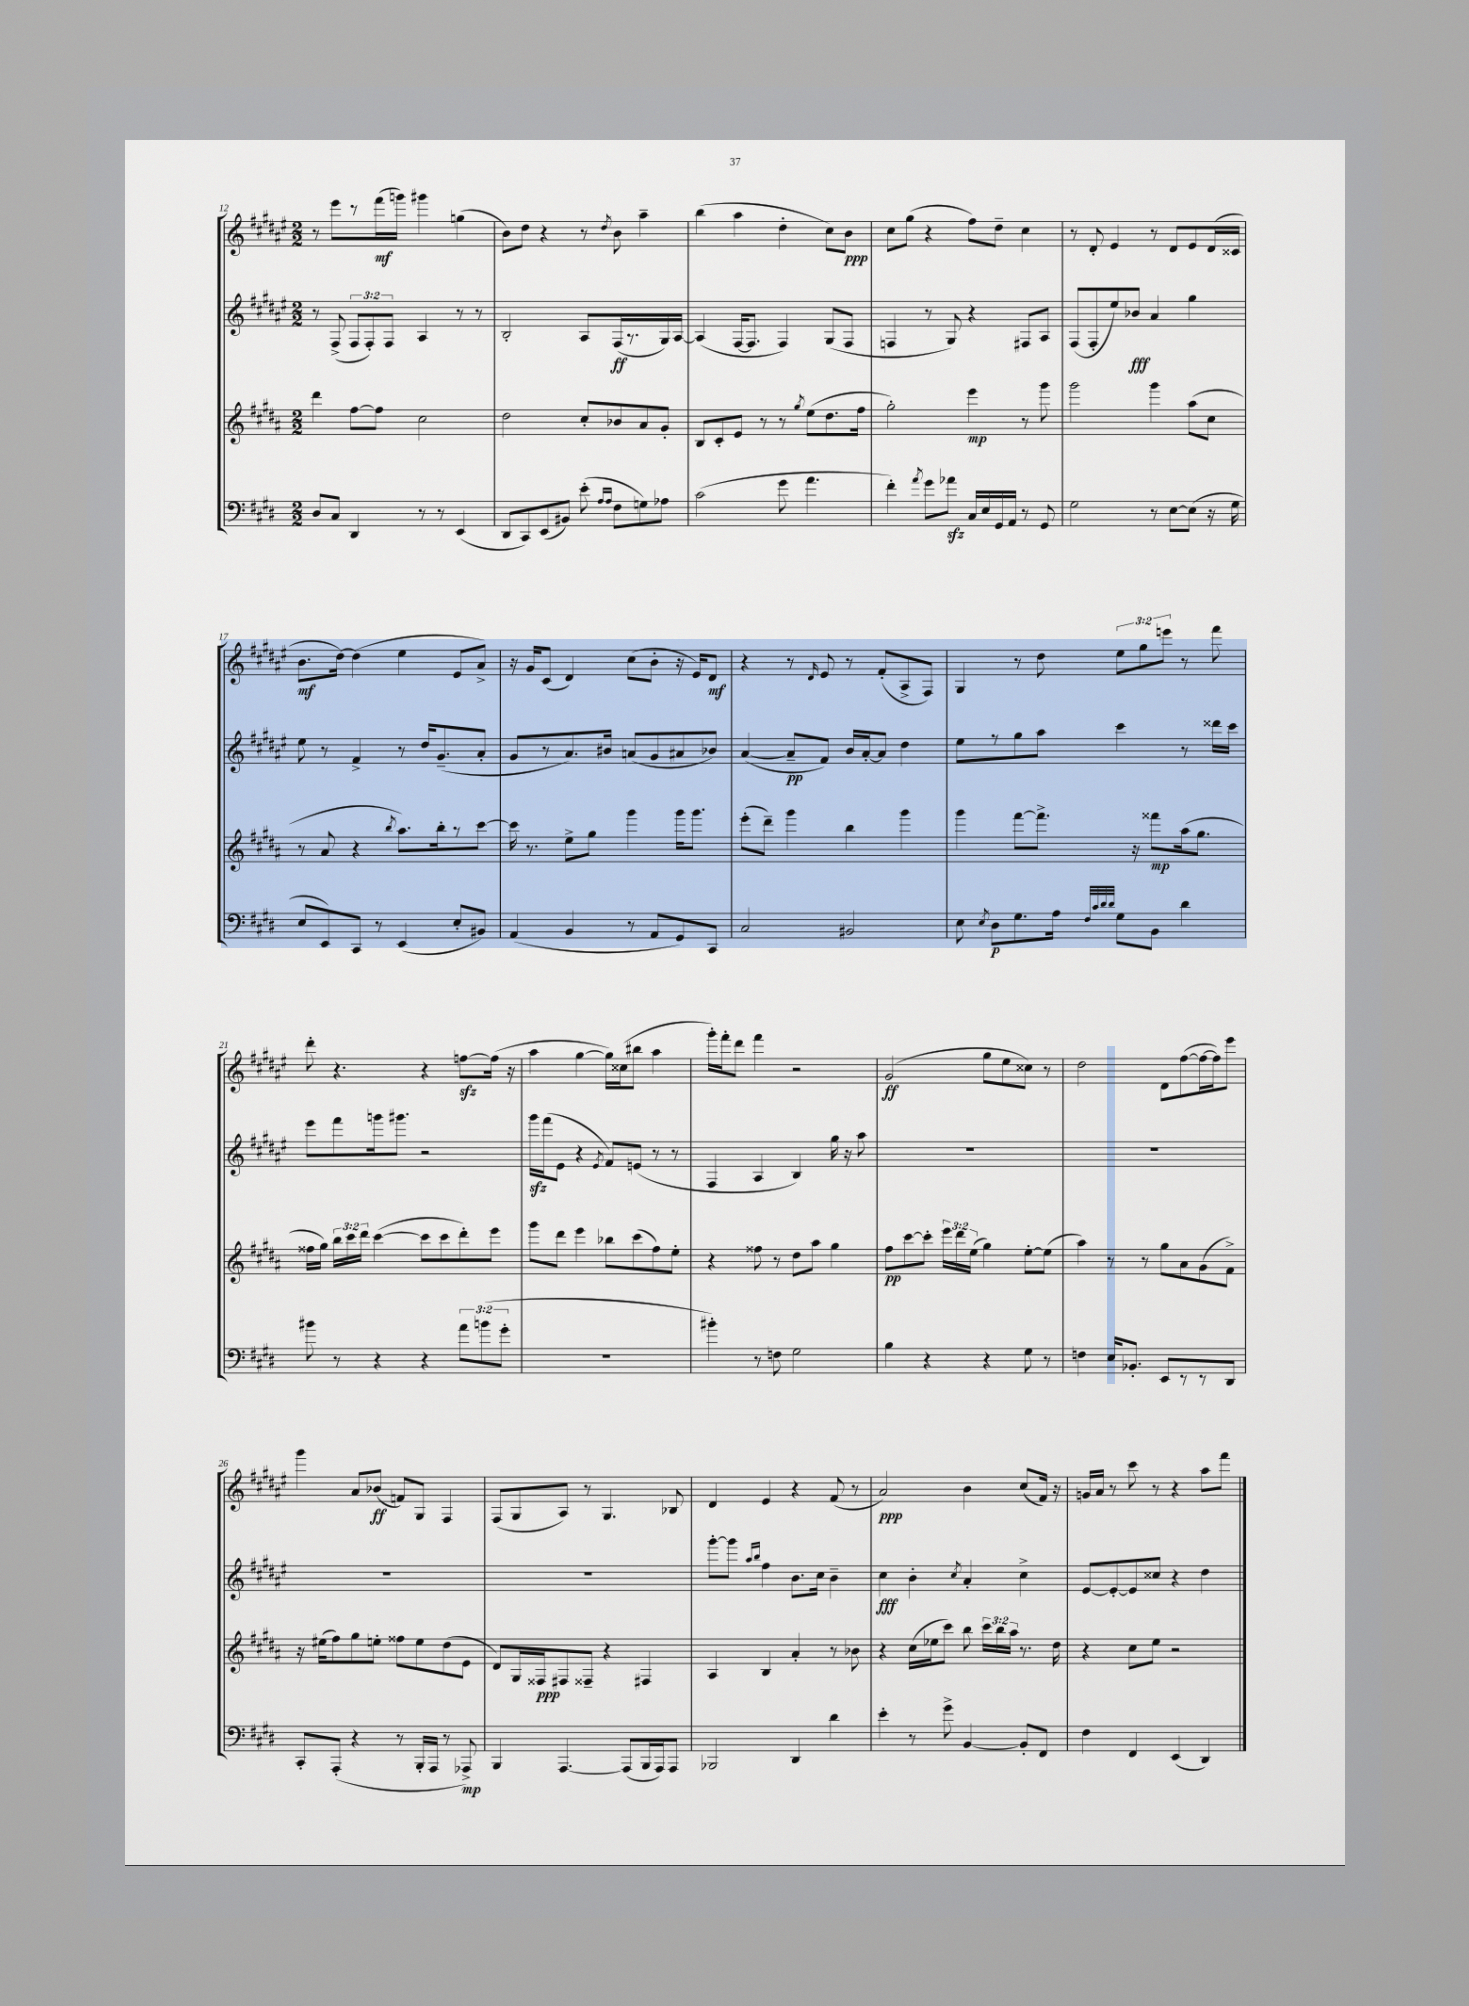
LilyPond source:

<<
\new StaffGroup <<
\new Staff = "s0" {
    \clef treble \key fis \major \numericTimeSignature \time 2/2 \override Staff.TupletNumber.text = #tuplet-number::calc-fraction-text
    \autoBeamOff r8 eis'''8[ r8 fis'''16\mf( g'''16]) gis'''4 g''4( |
    b'8[) dis''8] r4 r8 \acciaccatura { dis''8 } b'8 ais''4-- |
    b''4( ais''4 dis''4-. cis''8[) b'8]\ppp |
    cis''8[ gis''8]( r4 fis''8[) dis''8]-- cis''4 |
    r8 dis'8-. eis'4 r8 dis'8[ eis'8 dis'16( cisis'16] |
    b'8.[\mf dis''16]~) dis''4( eis''4 eis'8[ ais'8]->) |
    r16 gis'16[ cis'8]( dis'4) cis''8[( b'8]-. r16 eis'16[) dis'8]\mf |
    r4 r8 \grace { dis'16 } eis'8 r8 fis'8[-.( ais8-> fis8]) |
    gis4 r8 dis''8 \tuplet 3/2 { eis''8[ gis''8 e'''8] } r8 fis'''8 |
    dis'''8-. r4. r4 f''8[~\sfz f''16]( r16 |
    ais''4 gis''4~ gis''16[) cisis''16( bis''8] ais''4 |
    gis'''16[-.) fis'''16-. dis'''8] fis'''4 r2 |
    gis'2\ff( gis''8[ eis''8 cisis''8]) r8 |
    dis''2 dis'8[ fis''8~( fis''16~ fis''16) eis'''8] |
    gis'''4 ais'8[ bes'8]\ff( f'8[) gis8] fis4 |
    fis8[( gis8 ais8]) r8 gis4. bes8 |
    dis'4 eis'4 r4 fis'8( r8 |
    ais'2\ppp) b'4 cis''8[( fis'16]) r16 |
    g'16[ ais'16] r8 cis'''8 r8 r4 ais''8[ fis'''8] \bar "|." |
}
\new Staff = "s1" {
    \clef treble \key fis \major \numericTimeSignature \time 2/2 \override Staff.TupletNumber.text = #tuplet-number::calc-fraction-text
    \autoBeamOff r8 fis8->( \tuplet 3/2 { fis8[ fis8-.) fis8] } ais4 r8 r8 |
    b2-. ais8[ fis16\ff( r8. gis16) ais16]~ |
    ais4( fis16[~ fis8.] fis4) gis8[( fis8] |
    f4 r8 gis8) r4 fis8[ ais8] |
    fis8[( fis8-. eis''8) bes'8]\fff ais'4 gis''4 |
    eis''8 r8 fis'4-> r8 dis''16[ gis'8.--( ais'8]-. |
    gis'8[ r8 ais'8.) bis'16] a'8[( gis'8 ais'8 bes'8]) |
    ais'4~( ais'8[--\pp fis'8]) b'16[ ais'16~-. ais'8] dis''4 |
    eis''8[ r8 gis''8 ais''8] cis'''4 r8 disis'''16[ cis'''16] |
    eis'''8[ fis'''8 g'''16 gis'''8.] r2 |
    gis'''16[\sfz fis'''16( eis'8] r4 \acciaccatura { eis'8 } fis'8[) e'8]( r8 r8 |
    fis4 ais4 b4) gis''16 r16 ais''8 |
    R1 |
    R1 |
    R1 |
    R1 |
    gis'''8[~-. gis'''8] \grace { ais''16[ b''16] } fis''4 b'8.[ cis''16] b'4-- |
    cis''4\fff b'4-. \acciaccatura { cis''8 } ais'4-. cis''4-> |
    eis'8[~ eis'8~-. eis'8 cisis''8] r4 dis''4 \bar "|." |
}
\new Staff = "s2" {
    \clef treble \key b \major \numericTimeSignature \time 2/2 \override Staff.TupletNumber.text = #tuplet-number::calc-fraction-text
    \autoBeamOff dis'''4 fis''8[~ fis''8] cis''2 |
    dis''2 cis''8[-. bes'8 ais'8 gis'8]-. |
    b8[ cis'8-. e'8] r8 r8 \acciaccatura { gis''8 } e''8[( dis''8. fis''16] |
    gis''2-.) e'''4\mp r8 gis'''8 |
    gis'''2 gis'''4 ais''8[( cis''8] |
    r8 ais'8 r4 \acciaccatura { b''8 } ais''8.[) b''16-. r8 cis'''8]~ |
    cis'''16 r8. e''8[-> gis''8] gis'''4 gis'''16[ gis'''8.] |
    e'''8[-.( dis'''8]--) gis'''4 b''4 gis'''4 |
    gis'''4 fis'''8[~ fis'''8.]-> r16 fisis'''8[\mp ais''16( gis''8.] |
    fisis''16[ gis''16]) \tuplet 3/2 { b''16[ cis'''16 dis'''16] } cis'''4~( cis'''8[ cis'''8 dis'''8-.) e'''8] |
    gis'''8[ dis'''8] e'''4 bes''8[ cis'''8( fis''8) e''8]-. |
    r4 fisis''8 r8 dis''8[ ais''8] gis''4 |
    fis''8[\pp cis'''8~ cis'''8]-. \tuplet 3/2 { e'''16[ dis'''16 e''16]( } gis''4) e''8[~-. e''8]( |
    ais''4) r8 r8 gis''8[ ais'8 gis'8( fis'8]->) |
    r16 eis''16[( fis''8) gis''8 e''8]-. fisis''8[ e''8 dis''8( e'8] |
    dis'8[) gis16 fisis16\ppp fis8 fisis8]-- r4 fis4 |
    ais4 b4 ais'4-. r8 bes'8 |
    r4 cis''16[( ees''16 cis'''8]) b''8 \tuplet 3/2 { cis'''16[ b''16 ais''16] } r8. dis''16 |
    r4 cis''8[ e''8] r2 \bar "|." |
}
\new Staff = "s3" {
    \clef bass \key e \major \numericTimeSignature \time 2/2 \override Staff.TupletNumber.text = #tuplet-number::calc-fraction-text
    \autoBeamOff dis8[ cis8] dis,4 r8 r8 e,4( |
    dis,8[ cis,8) e,8( bis,8]) e'8-.( \grace { a16[ a16] } fis8[ g8) aes8] |
    cis'2( gis'8 a'4. |
    fis'4-.) \acciaccatura { a'8 } gis'8[ aes'8]\sfz cis16[ e16 gis,16 a,16] r8 gis,8 |
    gis2 r8 e8[~ e8]( r16 gis16 |
    e8[ e,8) cis,8] r8 e,4( e8[-. bis,8]) |
    a,4( b,4 r8 a,8[ gis,8) cis,8] |
    cis2 bis,2 |
    e8 \acciaccatura { e8 } dis8[\p gis8. a16] \grace { fis32[ cis'32 dis'32 dis'32] } gis8[ b,8] dis'4 |
    bis'8 r8 r4 r4 \tuplet 3/2 { a'8[ b'8( gis'8]-. } |
    R1 |
    bis'4-.) r8 f8 gis2 |
    b4 r4 r4 gis8 r8 |
    f4 e16[ bes,8.]-. e,8[ r8 r8 dis,8] |
    cis,8[-. a,,8]-.( r4 r8 b,,16[-. a,,16] r8 aes,,8->\mp) |
    b,,4 a,,4.~ a,,8[( b,,16 a,,16) a,,8] |
    bes,,2 dis,4 dis'4 |
    e'4-. r8 gis'8-> b,4~ b,8[-. fis,8] |
    fis4 fis,4 e,4( dis,4) \bar "|." |
}
>>
>>
\layout { \context { \Score currentBarNumber = #12 } }
